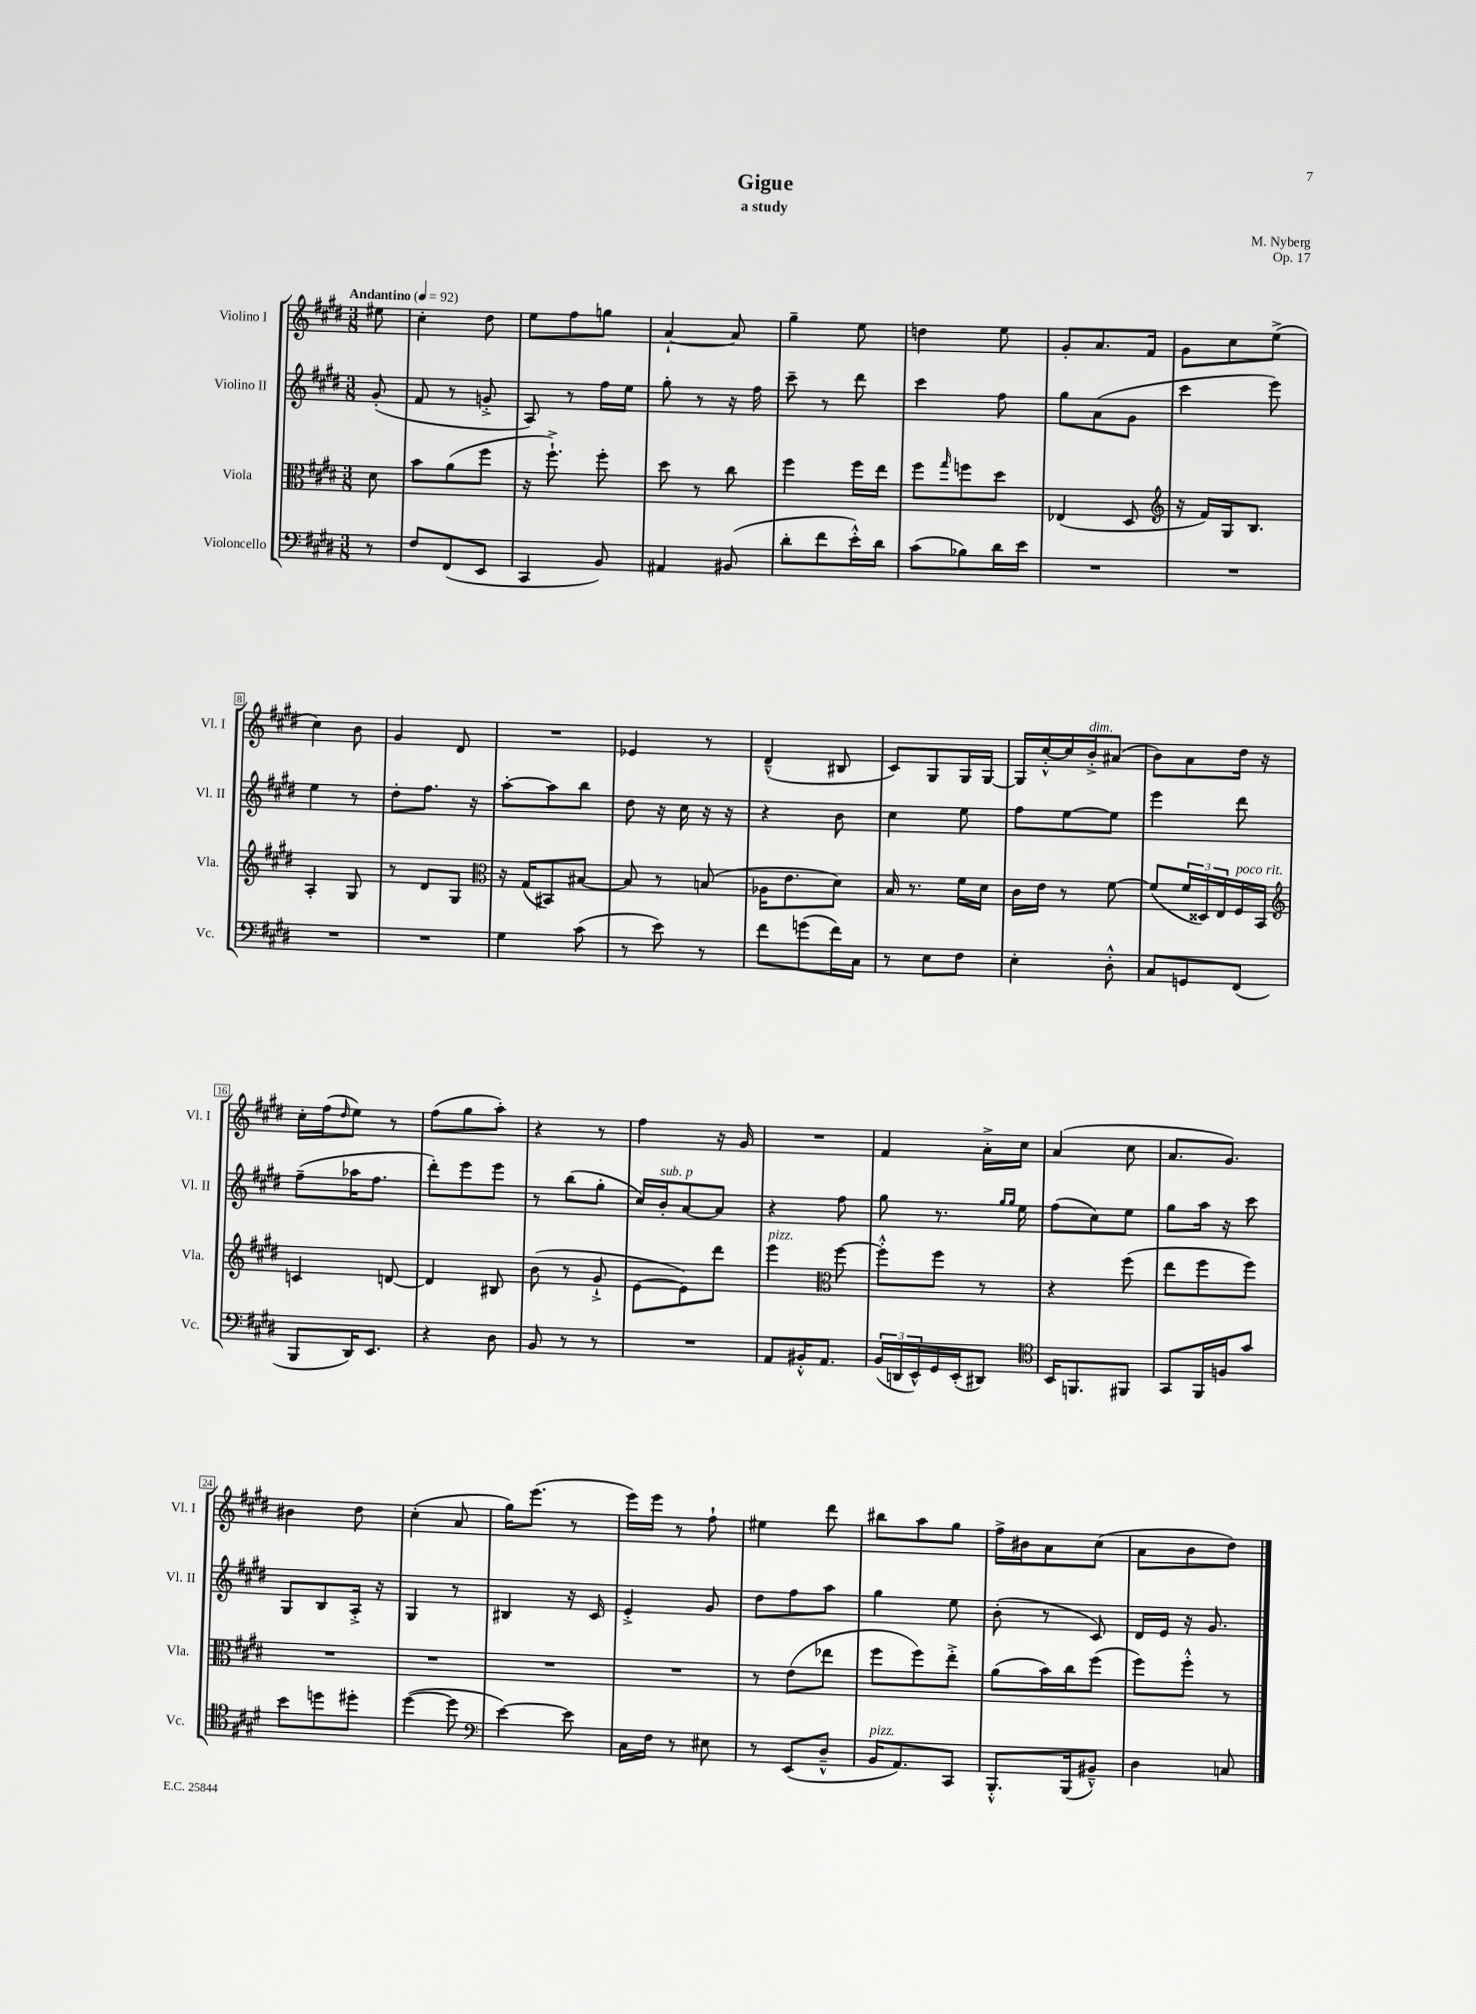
\header { title = "Gigue" composer = "M. Nyberg" subtitle = "a study" opus = "Op. 17" }
<<
\new StaffGroup <<
\new Staff = "s0" \with { instrumentName = "Violino I" shortInstrumentName = "Vl. I" } {
    \clef treble \key e \major \numericTimeSignature \time 3/8 \partial 8 \tempo "Andantino" 4 = 92
    eis''8 |
    cis''4-. dis''8 |
    e''8 fis''8 g''8 |
    a'4~-! a'8 |
    gis''4-- e''8 |
    d''4 e''8 |
    gis'8-. a'8. fis'16 |
    gis'8 cis''8 e''8->( |
    cis''4) b'8 |
    gis'4 dis'8 |
    R4. |
    ees'4 r8 |
    dis'4---^( bis8 |
    cis'8) gis8 gis16 gis16~ |
    gis16 cis''16~-.-^ cis''16 b'16-.->^\markup { \italic "dim." } ais'8( |
    b'8) a'8 dis''16 r16 |
    cis''16-. fis''16( \grace { dis''16 } e''8) r8 |
    fis''8( gis''8 a''8-.) |
    r4 r8 |
    fis''4 r16 gis'16 |
    R4. |
    fis'4 a'16-.-> cis''16 |
    a'4( cis''8 |
    a'8. gis'8.) |
    bis'4 dis''8 |
    cis''4-.( a'8 |
    gis''16) e'''8.( r8 |
    e'''16) e'''16 r8 fis''8-! |
    eis''4 dis'''8 |
    bis''8 a''8 gis''8 |
    fis''16-> bis'16 a'8 cis''8( |
    a'8 b'8 dis''8) \bar "|." |
}
\new Staff = "s1" \with { instrumentName = "Violino II" shortInstrumentName = "Vl. II" } {
    \clef treble \key e \major \numericTimeSignature \time 3/8 \partial 8
    gis'8-.( |
    fis'8 r8 g'8-.-> |
    a8) r8 fis''16 e''16 |
    gis''8-. r8 r16 fis''16 |
    cis'''8-- r8 dis'''8 |
    cis'''4 fis''8 |
    gis''8 a'8( gis'8 |
    cis'''4 e'''8) |
    e''4 r8 |
    dis''8-. fis''8. r16 |
    a''8~-. a''8 b''8 |
    dis''8 r16 cis''16 r16 r16 |
    r4 b'8 |
    cis''4 e''8 |
    fis''8 e''8~ e''8 |
    e'''4 dis'''8 |
    fis''8--( aes''16 fis''8. |
    dis'''8-.) e'''8 e'''8 |
    r8 b''8( gis''8-. |
    cis''16) b'16-.^\markup { \italic "sub. p" } a'8~ a'8 |
    r4 fis''8 |
    gis''8 r8. \grace { gis''16 gis''16 } e''16 |
    fis''8( cis''8) e''8 |
    gis''8 a''16 r16 cis'''8 |
    gis8 b8 a16-.-> r16 |
    gis4 r8 |
    bis4 r16 cis'16 |
    e'4-.-> gis'8 |
    dis''8 fis''8 a''8 |
    gis''4 e''8 |
    b'8-.( r8 cis'8) |
    dis'16 e'16 r16 gis'8. \bar "|." |
}
\new Staff = "s2" \with { instrumentName = "Viola" shortInstrumentName = "Vla." } {
    \clef alto \key e \major \numericTimeSignature \time 3/8 \partial 8
    dis'8 |
    b'8 a'8( fis''8 |
    r16 fis''8.-!->) fis''8-. |
    dis''8 r8 cis''8 |
    fis''4 fis''16 e''16 |
    fis''8 \grace { gis''16 } f''8 dis''8 |
    ees4( dis8 |
    \clef treble r16 fis'16) gis16 b8. |
    a4-. gis8 |
    r8 dis'8 gis8 |
    \clef alto r16 gis16( bis,8) bis8~ |
    bis8 r8 b8( |
    aes16 e'8. dis'8) |
    b16 r8. fis'16 dis'16 |
    cis'16 e'16 r8 fis'8~ |
    fis'8( \tuplet 3/2 { fis'16 disis16) e16 } fis16^\markup { \italic "poco rit." } b,16 |
    \clef treble c'4 d'8~ |
    d'4 bis8 |
    b'8( r8 gis'8-!-> |
    e'8~ e'8) dis'''8 |
    e'''4^\markup { \italic "pizz." } \clef alto fis''8~ |
    fis''8-.-^ fis''8 r8 |
    r4 fis''8( |
    e''8 fis''8 fis''8) |
    R4. |
    R4. |
    R4. |
    R4. |
    r8 e'8( ees''8 |
    fis''8 fis''8) e''8-.-> |
    a'8( b'16) cis''16 fis''8( |
    fis''8) fis''8-.-^ r8 \bar "|." |
}
\new Staff = "s3" \with { instrumentName = "Violoncello" shortInstrumentName = "Vc." } {
    \clef bass \key e \major \numericTimeSignature \time 3/8 \partial 8
    r8 |
    fis8 fis,8( e,8 |
    cis,4 b,8) |
    ais,4 bis,8( |
    dis'8-. fis'8 e'16-.-^) dis'16 |
    cis'8( bes8) dis'16 e'16 |
    R4. |
    R4. |
    R4. |
    R4. |
    gis4 cis'8( |
    r8 e'8) r8 |
    fis'8 g'8( fis'16) cis16 |
    r8 e8 fis8 |
    e4-. dis8-.-^ |
    cis8 g,8 fis,8( |
    b,,8 dis,16) e,8. |
    r4 dis8 |
    b,8 r8 r8 |
    R4. |
    a,8 bis,16-.-^ a,8. |
    \tuplet 3/2 { b,16( d,16 e,16-^) } gis,16 e,16-.( dis,8) |
    \clef tenor b,16 f,8. fis,8 |
    gis,8 fis,16 f16 gis'8 |
    b'8 d''8 dis''8-. |
    dis''4~( dis''8 |
    \clef bass e'4~) e'8 |
    cis16 fis16 r8 eis8 |
    r8 e,8( dis8---^ |
    b,16^\markup { \italic "pizz." } a,8.) cis,8 |
    b,,8.-.-^ b,,16( bis,8---^) |
    dis4 c8 \bar "|." |
}
>>
>>
\layout { \context { \Score \override BarNumber.stencil = #(make-stencil-boxer 0.1 0.3 ly:text-interface::print) } }
